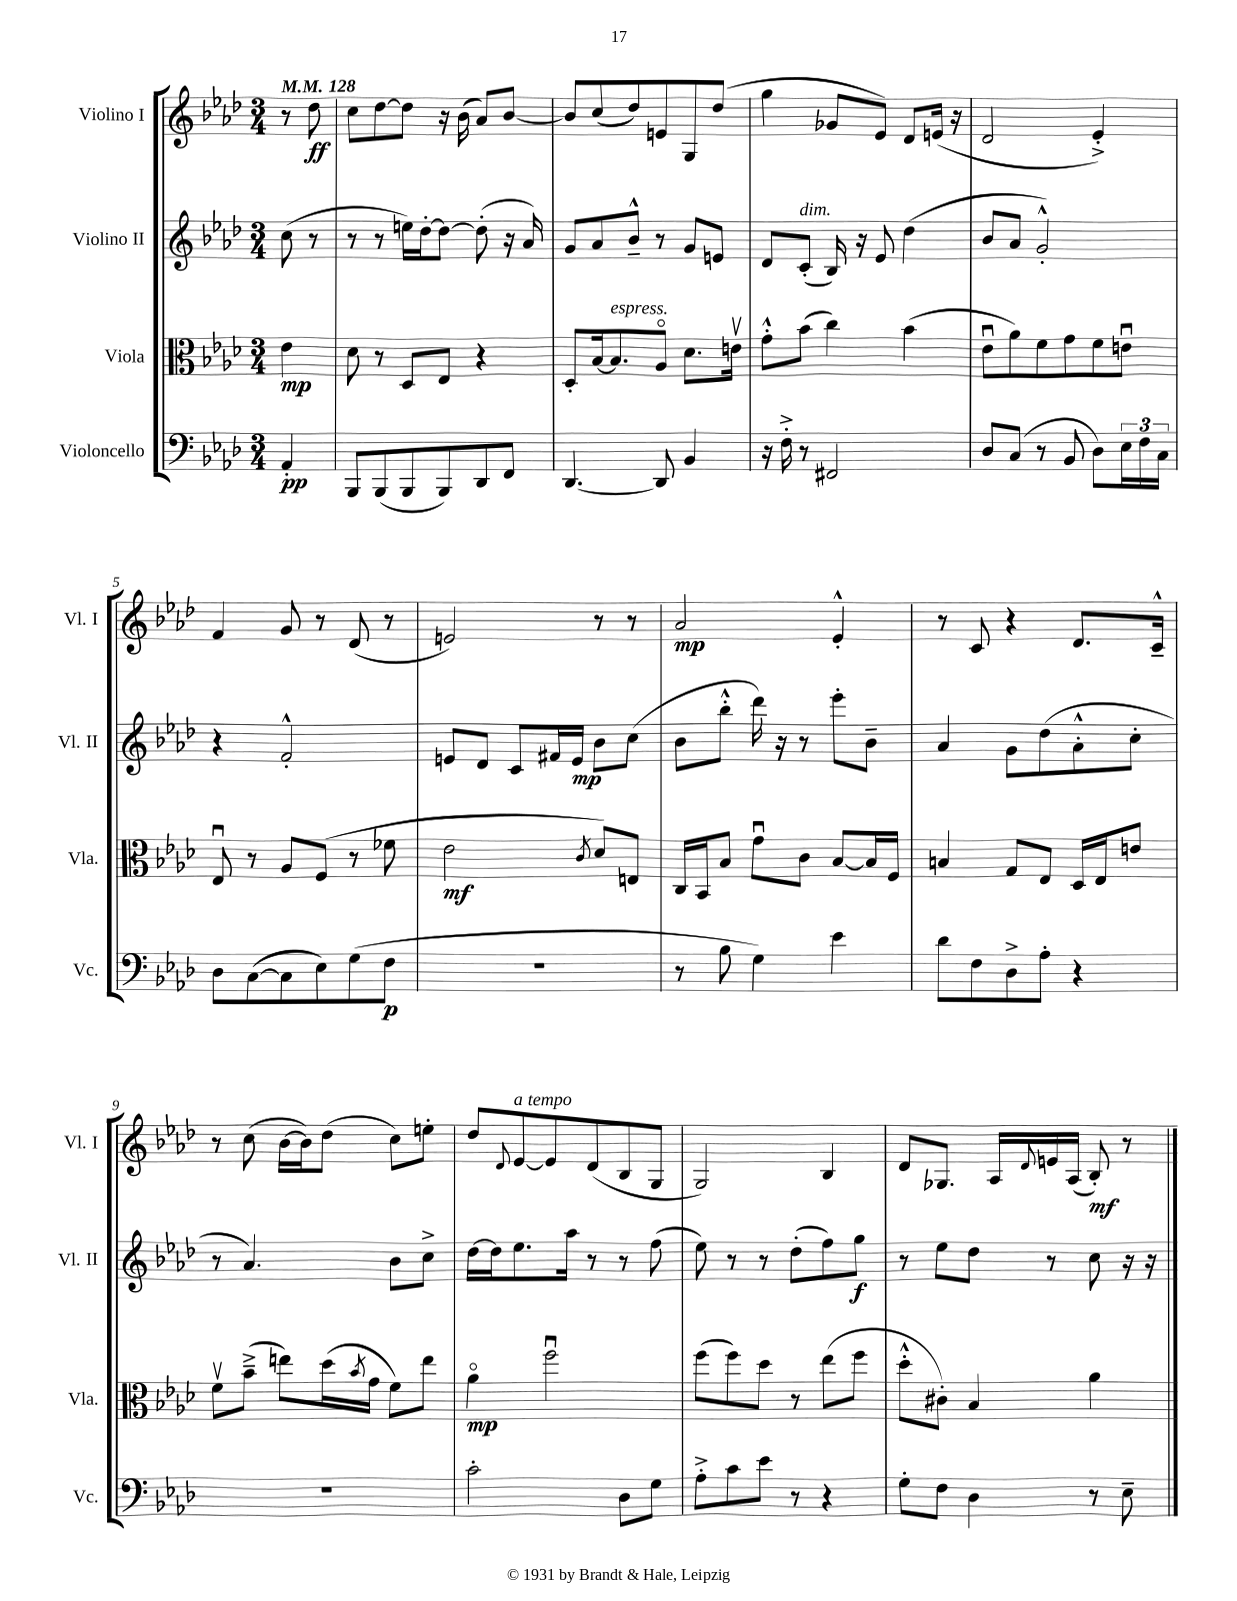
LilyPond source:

<<
\new StaffGroup <<
\new Staff = "s0" \with { instrumentName = "Violino I" shortInstrumentName = "Vl. I" } {
    \clef treble \key aes \major \numericTimeSignature \time 3/4 \partial 4 \tempo 4 = 128
    r8 des''8\ff |
    c''8 des''8~ des''8 r16 bes'16( aes'8) bes'8~ |
    bes'8 c''8( des''8) e'8 g8 des''8( |
    g''4 ges'8 ees'8) des'8 e'16( r16 |
    des'2 ees'4-.->) |
    f'4 g'8 r8 des'8( r8 |
    e'2) r8 r8 |
    aes'2\mp ees'4-.-^ |
    r8 c'8 r4 des'8. c'16---^ |
    r8 c''8( bes'16~ bes'16) des''8( c''8) e''8-. |
    des''8 \appoggiatura { des'8 } ees'8~^\markup { \italic "a tempo" } ees'8 des'8( bes8 g8 |
    g2) bes4 |
    des'8 ges8. aes16 \appoggiatura { des'8 } e'16 aes16( bes8-.\mf) r8 \bar "|." |
}
\new Staff = "s1" \with { instrumentName = "Violino II" shortInstrumentName = "Vl. II" } {
    \clef treble \key aes \major \numericTimeSignature \time 3/4 \partial 4
    c''8( r8 |
    r8 r8 e''16) des''16~-. des''8~ des''8-.( r16 aes'16) |
    g'8 aes'8 bes'8---^ r8 g'8 e'8 |
    des'8 c'8-.^\markup { \italic "dim." }( bes16) r16 ees'8 des''4( |
    bes'8 aes'8 g'2-.-^) |
    r4 f'2-.-^ |
    e'8 des'8 c'8 fis'16 e'16\mp bes'8 c''8( |
    bes'8 bes''8-.-^ des'''16) r16 r8 ees'''8-. bes'8-- |
    aes'4 g'8 des''8( aes'8-.-^ c''8-. |
    r8 aes'4.) bes'8 c''8-> |
    des''16~ des''16 ees''8. aes''16 r8 r8 f''8( |
    ees''8) r8 r8 des''8-.( f''8) g''8\f |
    r8 ees''8 des''8 r8 c''8 r16 r16 \bar "|." |
}
\new Staff = "s2" \with { instrumentName = "Viola" shortInstrumentName = "Vla." } {
    \clef alto \key aes \major \numericTimeSignature \time 3/4 \partial 4
    ees'4\mp |
    des'8 r8 des8 ees8 r4 |
    des8-. bes16~ bes8.^\markup { \italic "espress." } aes8\flageolet des'8. e'16\upbow |
    g'8-.-^ bes'8( c''4) bes'4( |
    ees'8\downbow aes'8) f'8 g'8 f'8 e'8\downbow |
    ees8\downbow r8 aes8 f8( r8 fes'8 |
    ees'2\mf \acciaccatura { c'8 } des'8) e8 |
    c16 bes,16 bes8 g'8\downbow c'8 bes8~ bes16 f16 |
    b4 g8 ees8 des16 ees16 e'8 |
    f'8\upbow bes'8--->( e''8) des''16( \acciaccatura { bes'8 } g'16 f'8) e''8 |
    aes'4\flageolet\mp f''2\downbow |
    f''8( f''8) des''8 r8 ees''8( f''8 |
    des''8-.-^ cis'8-.) bes4 aes'4 \bar "|." |
}
\new Staff = "s3" \with { instrumentName = "Violoncello" shortInstrumentName = "Vc." } {
    \clef bass \key aes \major \numericTimeSignature \time 3/4 \partial 4
    aes,4-.\pp |
    bes,,8 bes,,8( bes,,8 bes,,8) des,8 f,8 |
    des,4.~ des,8 bes,4 |
    r16 f16-.-> r8 fis,2 |
    des8 c8( r8 bes,8 des8) \tuplet 3/2 { ees16 f16 c16 } |
    des8 c8~( c8 ees8) g8( f8\p |
    R2. |
    r8 bes8 g4) ees'4 |
    des'8 f8 des8-> aes8-. r4 |
    R2. |
    c'2-. des8 g8 |
    aes8-.-> c'8 ees'8 r8 r4 |
    g8-. f8 des4 r8 ees8-- \bar "|." |
}
>>
>>
